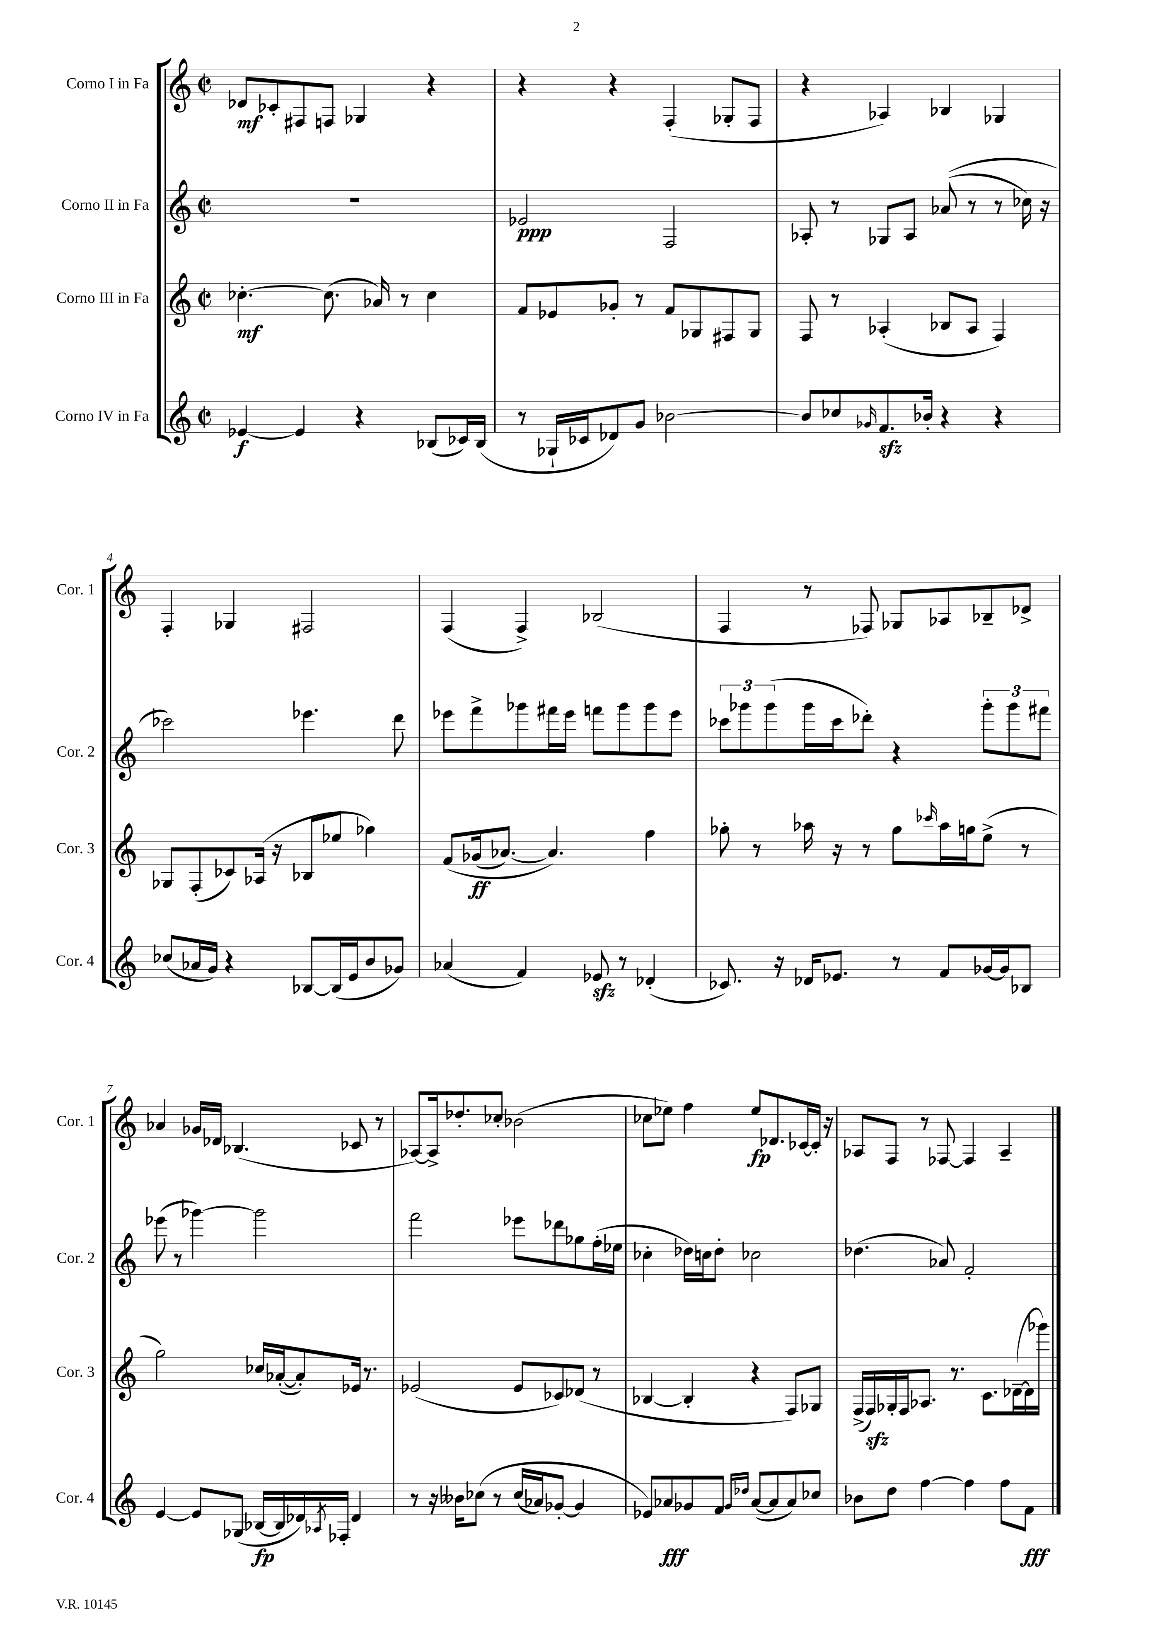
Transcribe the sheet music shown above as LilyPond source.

<<
\new StaffGroup <<
\new Staff = "s0" \with { instrumentName = "Corno I in Fa" shortInstrumentName = "Cor. 1" } {
    \clef treble \key c \major \defaultTimeSignature \time 2/2
    des'8\mf ces'8-. fis8 f8 ges4 r4 |
    r4 r4 f4-.( ges8-. f8 |
    r4 aes4) bes4 ges4 |
    f4-. ges4 fis2 |
    f4( f4->) bes2( |
    f4 r8 fes8) ges8 aes8 bes8-- des'8-> |
    aes'4 ges'16 des'16 bes4.( ces'8 r8 |
    aes8~) aes16-> des''8.-. ces''8-. bes'2( |
    ces''8 ees''8) f''4 ees''8\fp des'8. ces'16~ ces'16-. r16 |
    aes8 f8 r8 fes8~ fes4 aes4-- \bar "|." |
}
\new Staff = "s1" \with { instrumentName = "Corno II in Fa" shortInstrumentName = "Cor. 2" } {
    \clef treble \key c \major \defaultTimeSignature \time 2/2
    R1 |
    ees'2\ppp f2 |
    aes8-. r8 ges8 aes8 aes'8(\( r8 r8 ces''16) r16 |
    ces'''2\) ees'''4. d'''8 |
    ees'''8 f'''8-> ges'''8 fis'''16 ees'''16 f'''8 ges'''8 ges'''8 ees'''8 |
    \tuplet 3/2 { ces'''8 ges'''8 ges'''8( } ges'''16 ces'''16 des'''8-.) r4 \tuplet 3/2 { ges'''8-. ges'''8 fis'''8 } |
    ees'''8( r8 ges'''4~) ges'''2 |
    f'''2 ees'''8 des'''8 ges''8 f''16-.( ees''16 |
    ces''4-. des''16) c''16 des''8-. ces''2 |
    des''4.( aes'8) f'2-. \bar "|." |
}
\new Staff = "s2" \with { instrumentName = "Corno III in Fa" shortInstrumentName = "Cor. 3" } {
    \clef treble \key c \major \defaultTimeSignature \time 2/2
    ces''4.~-.\mf ces''8.( aes'16) r8 ces''4 |
    f'8 ees'8 ges'8-. r8 f'8 ges8 fis8 ges8 |
    f8 r8 aes4-.( bes8 aes8 f4) |
    ges8 f8-.( ces'8) aes16( r16 bes8 ees''8 ges''4) |
    f'8\( ges'16\ff( aes'8.~) aes'4.\) f''4 |
    ges''8-. r8 aes''16 r16 r8 ges''8 \grace { ces'''16 } aes''16 g''16 e''8->( r8 |
    g''2) ces''16 aes'16~-.( aes'8-.) ees'16 r8. |
    ees'2( ees'8 ces'8) des'8( r8 |
    bes4~ bes4-. r4 f8) ges8 |
    f16->( f16\sfz) ges16-. f16 aes8. r8. c'8. des'16~--( des'16 ges'''16) \bar "|." |
}
\new Staff = "s3" \with { instrumentName = "Corno IV in Fa" shortInstrumentName = "Cor. 4" } {
    \clef treble \key c \major \defaultTimeSignature \time 2/2
    ees'4~\f ees'4 r4 bes8( ces'16) bes16( |
    r8 ges16-! ces'16 des'8) g'8 bes'2~ |
    bes'8 ces''8 \grace { ges'16 } f'8.\sfz bes'16-. r4 r4 |
    ces''8( aes'16 g'16) r4 bes8~ bes16( e'16 b'8 ges'8) |
    aes'4( f'4) ees'8\sfz r8 des'4-.( |
    ces'8.) r16 des'16 ees'8. r8 f'8 ges'16~ ges'16 bes8 |
    e'4~ e'8 ges8( bes16~\fp bes16 des'16) \acciaccatura { aes8 } fes16-. des'4 |
    r8 r16 beses'16 ces''8\( r8 ces''16( aes'16) ges'8~-. ges'4 |
    ees'8\) aes'8\fff ges'8 f'8 \grace { ges'16 des''16 } aes'8~( aes'8 aes'8) ces''8 |
    bes'8 d''8 f''4~ f''4 f''8 f'8\fff \bar "|." |
}
>>
>>
